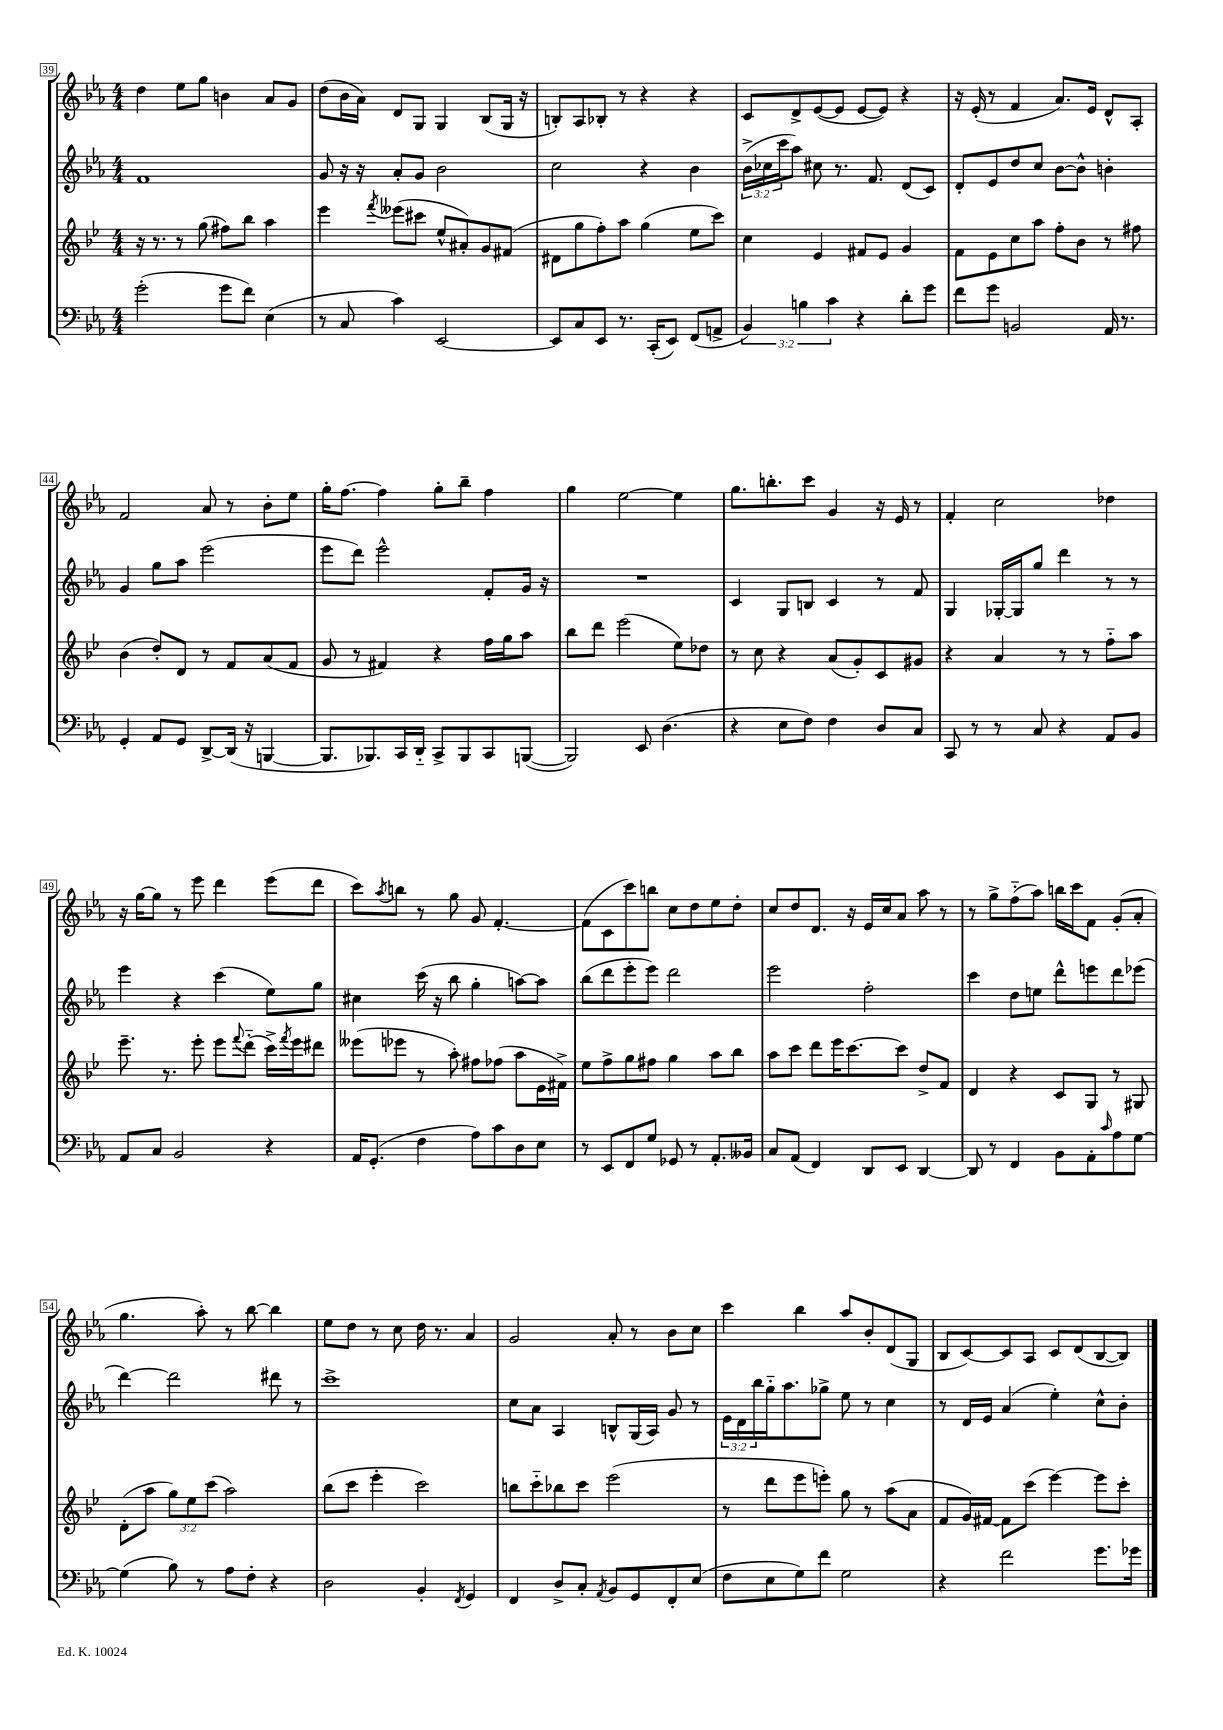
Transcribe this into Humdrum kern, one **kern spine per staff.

**kern	**kern	**kern	**kern
*part4	*part3	*part2	*part1
*staff4	*staff3	*staff2	*staff1
*clefF4	*clefG2	*clefG2	*clefG2
*k[b-e-a-]	*k[b-e-]	*k[b-e-a-]	*k[b-e-a-]
*M4/4	*M4/4	*M4/4	*M4/4
=39	=39	=39	=39
(2g'\	16r	1f	4dd\
.	8.r	.	.
.	8r	.	8ee-\L
.	(8gg\	.	8gg\J
8g\L	8ff#X\L)	.	4bn\
8f\J)	8bb-\J	.	.
(4E-\	4aa\	.	8a-/L
.	.	.	8g/J
=40	=40	=40	=40
8r	4eee-\	8g/	(8dd\L
8C/	.	16r	16b-\L
.	.	16r	16a-\JJ)
.	8qfff/	.	.
4c\)	(8eee--X\L	8a-'/L	8d/L
.	8ccc#X\J	8g/J	8G/J
[2EE-/	8ee-^^/L	2b-\	4G/
.	8a#X'/)	.	.
.	8g/	.	(8B-/L
.	(8f#X/J	.	16G/Jk
.	.	.	16r
=41	=41	=41	=41
8EE-/L]	8d#X\L	2cc\	8Bn'/L)
8C/	8gg\	.	8A-/
8EE-/J	8ff'\)	.	8B-X'/J
8.r	8aa\J	.	8r
.	(4gg\	4r	4r
(16CC'/KL	.	.	.
8EE-/J)	.	.	.
(8FF/L	8ee-\L	4b-\	4r
8AAn^/J	8ccc\J)	.	.
=42	=42	=42	=42
6BB-/)	4cc\	(24b-^\LL	8c/L
.	.	24cc-X\	.
.	.	24ccc\J	.
.	.	8aa-\J)	8d^/
6Bn\	.	.	.
.	4e-/	8cc#X\	([8e-/
6c\	.	.	.
.	.	8.r	8e-/J]
4r	8f#X/L	.	[8e-/L
.	.	8.f/	.
.	8e-/J	.	8e-/J])
8d'\L	4g/	(8d/L	4r
8g\J	.	8c/J)	.
=43	=43	=43	=43
8f\L	8f\L	8d'/L	16r
.	.	.	(16e-'/
8g\J	8e-\	8e-/	8r
2BBn/	8cc\	8dd/	4f/
.	8aa\J	8cc/J	.
.	8ff'\L	[8b-\L	8.a-/L)
.	8b-\J	8b-^^\J]	.
.	.	.	16e-/Jk
16AA-/	8r	4bn'\	8d^^/L
8.r	.	.	.
.	8ff#X\	.	8A-'/J
!!LO:LB:g=z
=44	=44	=44	=44
4GG'/	(4b-\	4g/	2f/
8AA-/L	8dd'/L)	8gg\L	.
8GG/J	8d/J	8aa-\J	.
[8DD^/L	8r	(2eee-\	8a-/
(16DD/Jk]	8f/L	.	8r
16r	.	.	.
[4BBBn/	(8a/	.	8b-'\L
.	8f/J	.	8ee-\J
=45	=45	=45	=45
8.BBB/L]	8g/	8eee-\L	16gg'\KL
.	.	.	[8.ff\J
.	8r	8ddd\J)	.
8.BBB-X/)	.	.	.
.	4f#X/)	2eee-^^\	4ff\]
16CC/L	.	.	.
16DD/JJ	.	.	.
8CC^/L	4r	.	8gg'\L
8BBB-/	.	.	8bb-~\J
8CC/	16ff\LL	8f'/L	4ff\
.	16gg\J	.	.
([8BBBn/J	8aa\J	16g/Jk	.
.	.	16r	.
=46	=46	=46	=46
2BBB/])	8bb-\L	1r	4gg\
.	8ddd\J	.	.
.	(2eee-\	.	[2ee-\
8EE-/	.	.	.
(4.D\	.	.	.
.	8ee-\L)	.	4ee-\]
.	8dd-X\J	.	.
=47	=47	=47	=47
4r	8r	4c/	8.gg\L
.	8cc\	.	.
.	.	.	8.bbn'\
8E-\L	4r	8G/L	.
8F\J)	.	8Bn/J	8ccc\J
4F\	(8a/L	4c/	4g/
.	8g'/)	.	.
8D/L	8c/	8r	16r
.	.	.	16e-/
8C/J	8g#X/J	8f/	8r
=48	=48	=48	=48
8CC/	4r	4G/	4f'/
8r	.	.	.
8r	4a/	[16G-X'/LL	2cc\
.	.	16G-/J]	.
8C/	.	8gg/J	.
4r	8r	4ddd\	.
.	8r	.	.
8AA-/L	8ff\L	8r	4dd-X\
8BB-/J	8aa\J	8r	.
!!LO:LB:g=z
=49	=49	=49	=49
8AA-/L	8.eee-~\	4eee-\	16r
.	.	.	[16gg\KL
8C/J	.	.	8gg\J]
.	8.r	.	.
2BB-/	.	4r	8r
.	8eee-'\	.	8eee-\
.	8eee-\L	(4ccc\	4ddd\
.	8qqfff/	.	.
.	(8ddd\J	.	.
4r	16ccc^\LL)	8ee-\L)	(8eee-\L
.	8qfff/	.	.
.	16eee-\J	.	.
.	8ddd#X\J	8gg\J	8ddd\J
=50	=50	=50	=50
16AA-/KL	(8eee--X\L	4cc#X\	8ccc\L)
(8.GG'/J	.	.	.
.	.	.	8qaa-/
.	8eee-X\J	.	8bbn\J
4F\	8r	(16ccc\	8r
.	.	16r	.
.	8aa'\)	8bb-\	8gg\
8A-\L)	8ff#X\L	4gg'\	8g/
8c\	(8ff-X\J	.	[4.f'/
8D\	8aa\L	[8aan\L)	.
8E-\J	16e-\L	8aa\J]	.
.	16f#X^\JJ)	.	.
=51	=51	=51	=51
8r	8ee-\L	(8bb-\L	(8f\L]
8EE-/L	8ff^\	8ddd\	8c\
8FF/	8gg\	8eee-'\	8ccc\)
8G/J	8ff#X\J	8eee-\J)	8bbn\J
8GG-X/	4gg\	2ddd\	8cc\L
8r	.	.	8dd\
8.AA-'/L	8aa\L	.	8ee-\
.	8bb-\J	.	8dd'\J
16BB--X/Jk	.	.	.
=52	=52	=52	=52
8C/L	8aa\L	2eee-\	8cc/L
(8AA-/J	8ccc\J	.	8dd/
4FF/)	8ddd\L	.	8.d/J
.	16eee-\K	.	.
.	[8.ccc\	.	16r
8DD/L	.	2ff'\	16e-/LL
.	.	.	16cc/J
8EE-/J	8ccc\J]	.	8a-/J
[4DD/	8dd^/L	.	8aa-\
.	8f/J	.	8r
=53	=53	=53	=53
8DD/]	4d/	4ccc\	8r
8r	.	.	8gg^\L
4FF/	4r	8dd\L	(8ff\
.	.	8een\J	8aa-\J)
8BB-\L	8c/L	8ddd^^\L	16bbn\LL
.	.	.	16ccc\J
8AA-'\	8G/J	8eeen\	8f\J
16qqc/	.	.	.
8A-\	8r	8ddd\	(8g'/L
[8G\J	8G#X/	(8eee-X\J	8a-'/J
!!LO:LB:g=z
=54	=54	=54	=54
(4G\]	(8d'\L	[4ddd\)	4.gg\
.	8aa\J	.	.
8B-\)	12gg\L)	2ddd\]	.
.	12ee-\	.	.
8r	.	.	8aa-'\)
.	(12ccc\J	.	.
8A-\L	2aa\)	.	8r
8F'\J	.	.	[8bb-\
4r	.	8ddd#X\	4bb-\]
.	.	8r	.
=55	=55	=55	=55
2D\	(8bb-\L	1ccc^	8ee-\L
.	8ccc\J	.	8dd\J
.	4eee-'\	.	8r
.	.	.	8cc\
4BB-'/	2ccc\)	.	16dd\
.	.	.	8.r
8qFF/	.	.	.
4GG/	.	.	4a-/
=56	=56	=56	=56
4FF/	8bbn\L	8cc\L	2g/
.	8ccc\	8a-\J	.
8D^/L	8bb-X\	4A-/	.
8C'/J	8ccc\J	.	.
8qAA-/	.	.	.
8BB-/L	(2eee-\	8Bn^^/L	8a-'/
8GG/	.	(16G/L	8r
.	.	16A-/JJ)	.
8FF'/	.	8g/	8b-\L
(8E-/J	.	8r	8cc\J
=57	=57	=57	=57
8F\L	8r	24e-\LL	4ccc\
.	.	24d\	.
.	.	24bb-\	.
8E-\	8ddd\L	16gg\J	.
.	.	8.aa-\	.
8G\)	8eee-\	.	4bb-\
8f\J	8eeen'\J)	8gg-X^\J	.
2G\	8gg\	8ee-\	8aa-/L
.	8r	8r	8b-'/
.	(8aa\L	4cc\	(8d/
.	8a\J	.	8G/J
=58	=58	=58	=58
4r	8f/L	8r	8B-/L
.	16g/L)	16d/LL	[8c/)
.	[16f#X/JJ	16e-/JJ	.
2f\	8f#\L]	(4a-/	8c/]
.	(8ccc\J	.	8A-/J
.	[4eee-\)	4ee-'\)	8c/L
.	.	.	(8d/
8.g\L	8eee-\L]	8cc^^\L	[8B-/
.	8ccc'\J	8b-'\J	8B-/J])
16g-X\Jk	.	.	.
==	==	==	==
*-	*-	*-	*-
